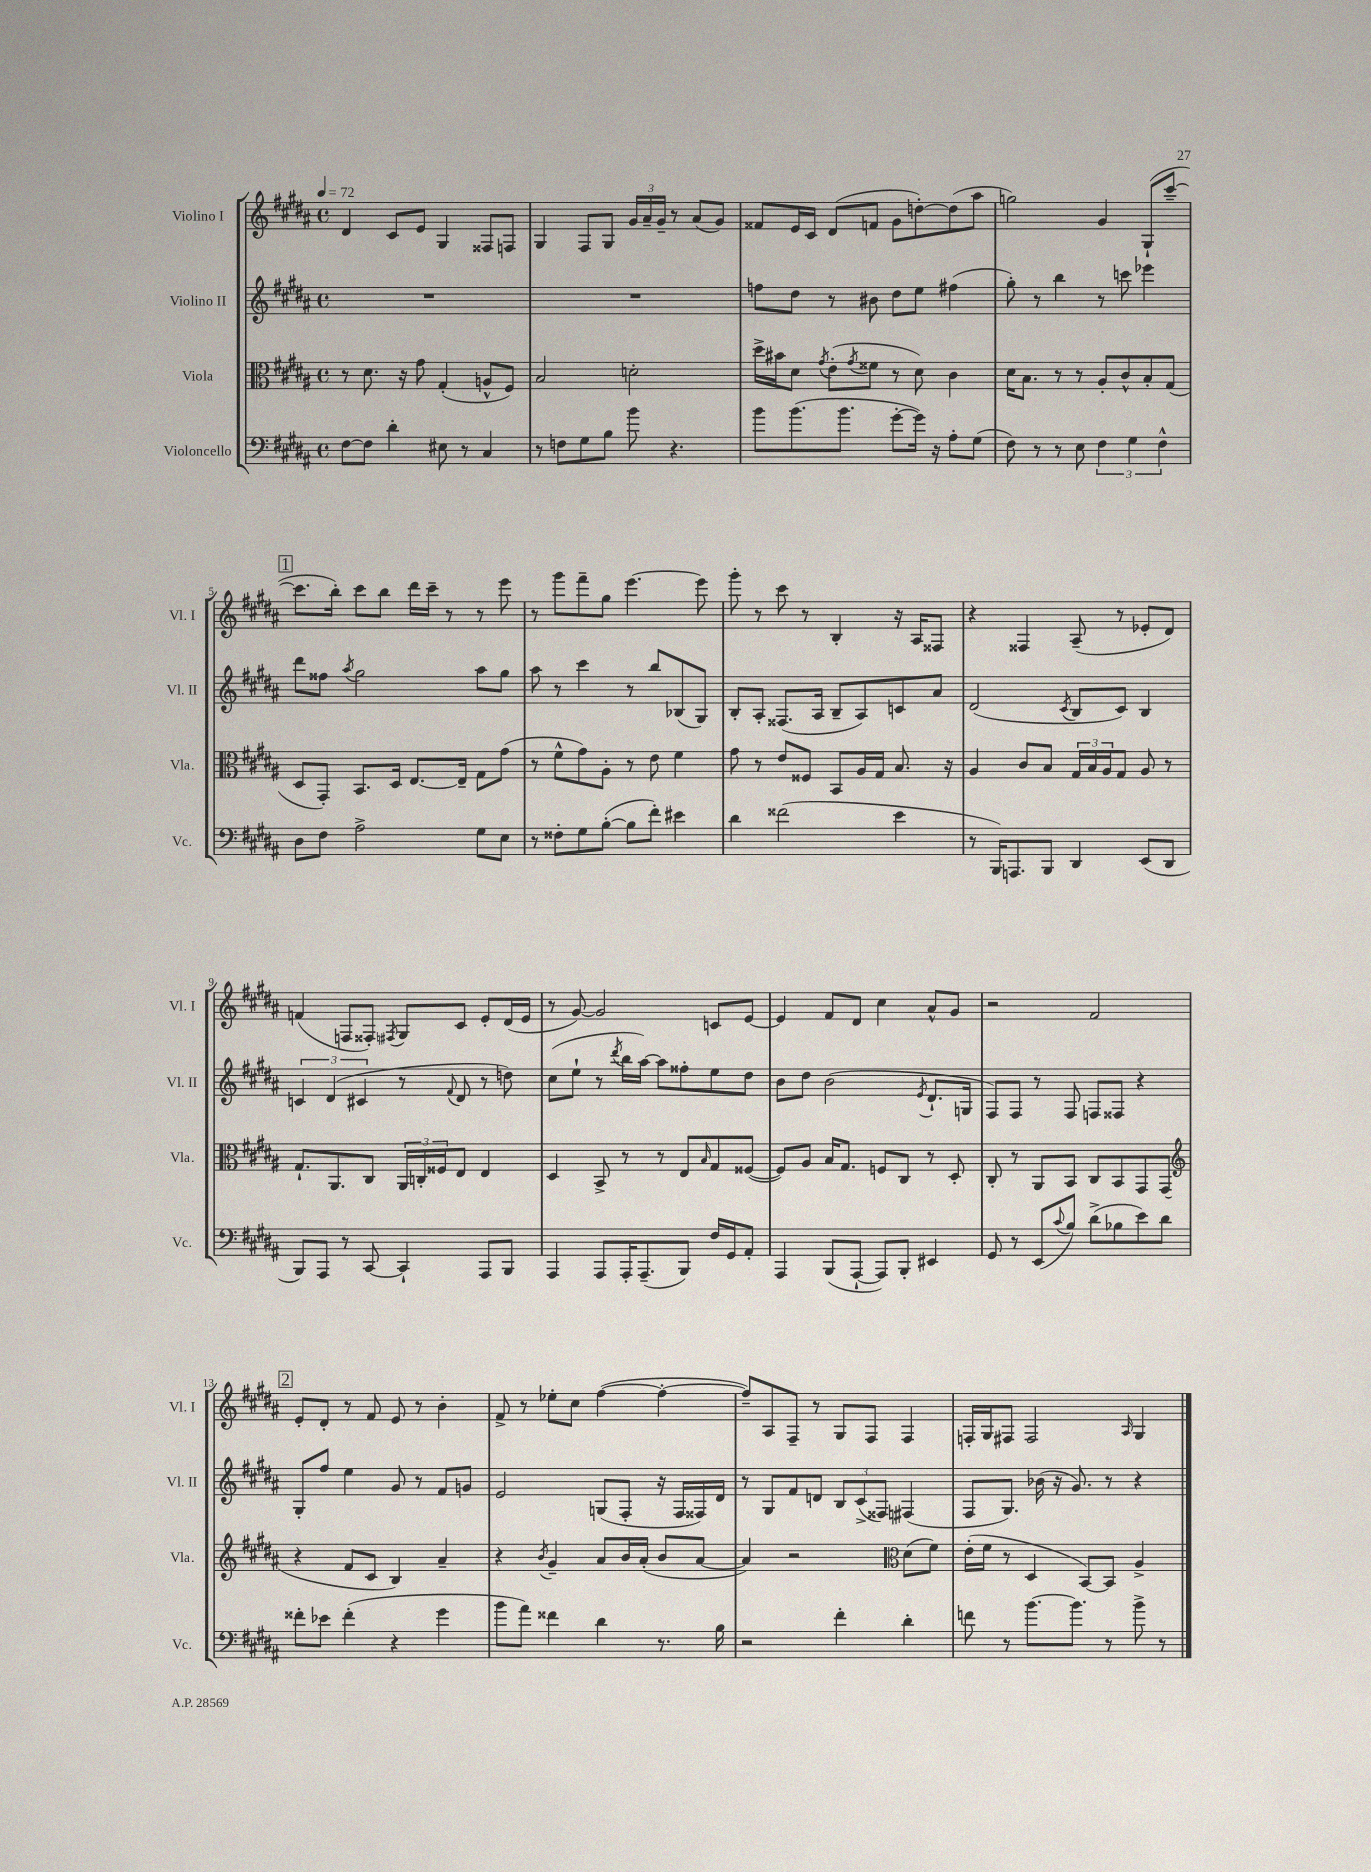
<<
\new StaffGroup <<
\new Staff = "s0" \with { instrumentName = "Violino I" shortInstrumentName = "Vl. I" } {
    \clef treble \key b \major \defaultTimeSignature \time 4/4 \tempo 4 = 72
    dis'4 cis'8 e'8 gis4 fisis8 f8 |
    gis4 fis8 gis8 \tuplet 3/2 { gis'16 ais'16-- gis'16-- } r8 ais'8( gis'8) |
    fisis'8 e'16 cis'16 dis'8( f'8 gis'8 d''8~-.) d''8( ais''8 |
    g''2) gis'4 gis8-!( cis'''8~-- |
    \mark \markup { \box "1" } cis'''8. b''16-.) cis'''8 b''8 dis'''16 cis'''16-- r8 r8 e'''8 |
    r8 gis'''8 fis'''8-- gis''8 e'''4.~ e'''8 |
    gis'''8-. r8 cis'''8 r8 b4-. r16 ais16 fisis8 |
    r4 fisis4 ais8--( r8 ees'8-. dis'8) |
    f'4( f8 fisis8-.) \acciaccatura { fis8 } gis8 cis'8 e'8-. dis'16( e'16 |
    r8 gis'8~) gis'2 c'8 e'8~ |
    e'4 fis'8 dis'8 cis''4 ais'8-^ gis'8 |
    r2 fis'2 |
    \mark \markup { \box "2" } e'8-. dis'8-. r8 fis'8 e'8 r8 b'4-. |
    fis'8-> r8 ees''8-. cis''8 fis''4~( fis''4~-. |
    fis''8--) ais8 fis8-- r8 gis8 fis8 fis4 |
    f16-. gis16 fis8 fis2 \grace { ais16 } gis4 \bar "|." |
}
\new Staff = "s1" \with { instrumentName = "Violino II" shortInstrumentName = "Vl. II" } {
    \clef treble \key b \major \defaultTimeSignature \time 4/4
    R1 |
    R1 |
    f''8 dis''8 r8 bis'8 dis''8 e''8 fis''4( |
    gis''8-.) r8 b''4 r8 c'''8 ees'''4 |
    \mark \markup { \box "1" } dis'''8 fisis''8 \acciaccatura { ais''8 } gis''2 ais''8 gis''8 |
    ais''8 r8 cis'''4 r8 b''8 bes8( gis8) |
    b8-. ais8-. fisis8.( ais16 b8-- ais8) c'8 ais'8 |
    dis'2( \acciaccatura { cis'8 } b8 cis'8) b4 |
    \tuplet 3/2 { c'4 dis'4( cis'4 } r8 \appoggiatura { fis'8 } dis'8 r8 d''8) |
    cis''8( e''8-! r8 \acciaccatura { dis'''8 } b''16 ais''16~) ais''8 fisis''8-. e''8 dis''8 |
    b'8 dis''8 b'2( \acciaccatura { e'8 } dis'8.-! g16 |
    fis8) fis8 r8 fis8 f8 fisis8 r4 |
    \mark \markup { \box "2" } gis8-. fis''8 e''4 gis'8 r8 fis'8 g'8 |
    e'2 g8( fis8-. r16 fis16 fisis16) dis'16 |
    r8 gis8 fis'8 d'8 \tuplet 3/2 { b8 cis'8->( fisis8) } fis4( |
    fis8 gis8.) bes'16( r16 gis'8.) r8 r4 \bar "|." |
}
\new Staff = "s2" \with { instrumentName = "Viola" shortInstrumentName = "Vla." } {
    \clef alto \key b \major \defaultTimeSignature \time 4/4
    r8 dis'8. r16 gis'8 gis4-.( a8-^ fis8) |
    b2 d'2-. |
    dis''16-> bis'16 dis'8 \acciaccatura { gis'8 } e'8-.( \acciaccatura { gis'8 } fisis'8 r8 dis'8) cis'4 |
    dis'16 b8. r8 r8 ais8-. cis'8-^ b8-. gis8( |
    \mark \markup { \box "1" } dis8 gis,8-.) b,8. dis16 e8.~ e16-- gis8 gis'8( |
    r8 fis'8-^ gis'8) ais8-. r8 e'8 fis'4 |
    gis'8 r8 e'8 fisis8 b,8 ais16 gis16 b8. r16 |
    ais4 cis'8 b8 \tuplet 3/2 { gis16 b16 ais16 } gis8 ais8 r8 |
    gis8.-! ais,8. cis8 \tuplet 3/2 { ais,16 c16-. fisis16 } e8 e4 |
    dis4 b,8-> r8 r8 e8 \grace { b16 } gis8 fisis8~( |
    fisis8) ais8 b16 gis8. f8 cis8 r8 dis8-. |
    cis8-. r8 ais,8 b,8 cis8 b,8 gis,8 gis,8( |
    \mark \markup { \box "2" } \clef treble r4 fis'8 cis'8 b4) ais'4-- |
    r4 \acciaccatura { b'8 } gis'4-- ais'8 b'16 ais'16-.( b'8 ais'8~ |
    ais'4) r2 \clef alto dis'8( fis'8) |
    e'16-.( fis'16 r8 dis4 b,8~) b,8 ais4-> \bar "|." |
}
\new Staff = "s3" \with { instrumentName = "Violoncello" shortInstrumentName = "Vc." } {
    \clef bass \key b \major \defaultTimeSignature \time 4/4
    fis8~ fis8 dis'4-. eis8 r8 cis4 |
    r8 f8 gis8 b8 b'8 r4. |
    b'8 b'8.( b'8. gis'8~-. gis'16) r16 ais8-. gis8( |
    fis8) r8 r8 e8 \tuplet 3/2 { fis4 gis4 fis4-^ } |
    \mark \markup { \box "1" } dis8 fis8 ais2-> gis8 e8 |
    r8 fisis8-. gis8 b8~-.( b8 fis'8-.) eis'4 |
    dis'4 fisis'2( e'4 |
    r8 b,,16) a,,8. b,,8 dis,4 e,8( dis,8 |
    b,,8) ais,,8 r8 cis,8~ cis,4-! ais,,8 b,,8 |
    ais,,4 ais,,8 ais,,16-. ais,,8.--( b,,8) fis16 gis,16 ais,8-. |
    ais,,4 b,,8( ais,,8~-! ais,,8) b,,8-. eis,4 |
    gis,8 r8 e,8( \appoggiatura { cis'8 } b8) dis'8->( bes8 e'8) dis'8 |
    \mark \markup { \box "2" } fisis'8-. ees'8 fisis'4-.( r4 gis'4 |
    b'8 ais'8) fisis'4 dis'4 r8. b16 |
    r2 fis'4-. dis'4-. |
    f'8 r8 b'8.~ b'8. r8 b'8-> r8 \bar "|." |
}
>>
>>
